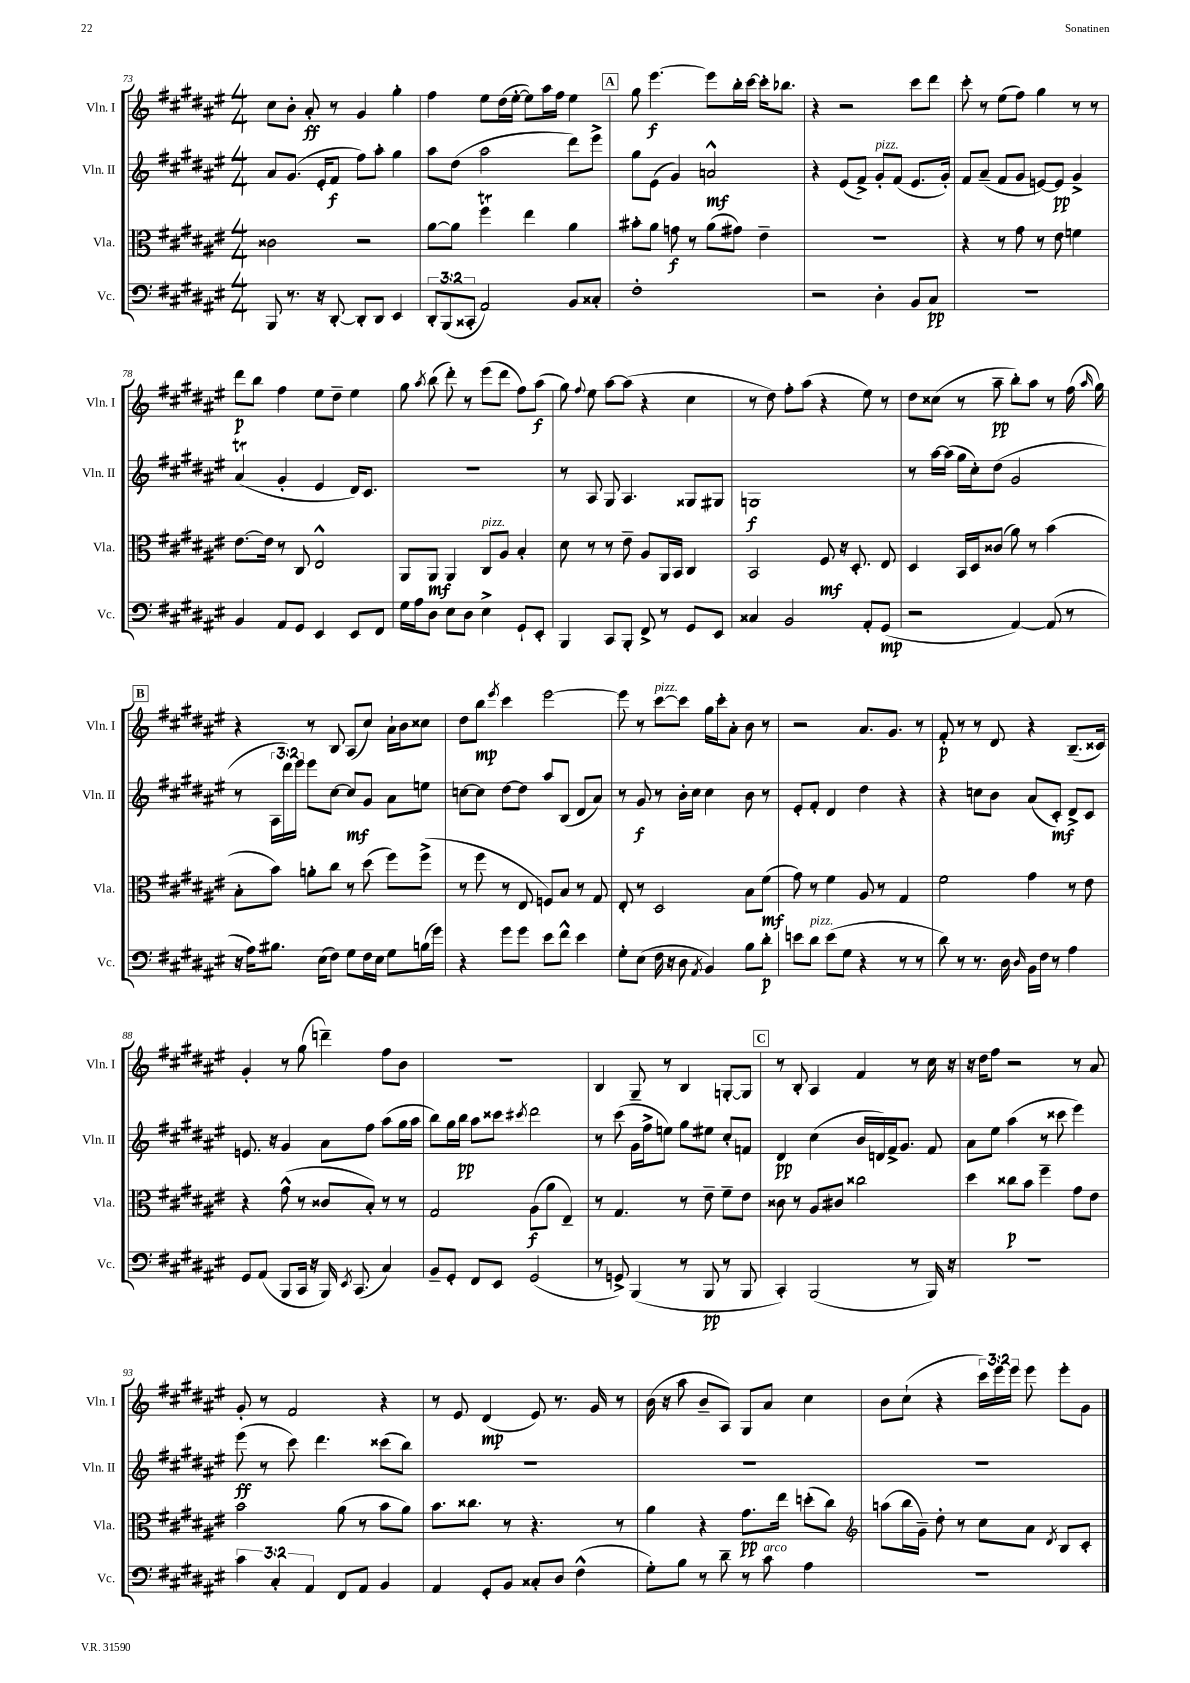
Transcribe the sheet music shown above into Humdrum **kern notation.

**kern	**dynam	**kern	**dynam	**kern	**dynam	**kern	**dynam
*part4	*part4	*part3	*part3	*part2	*part2	*part1	*part1
*staff4	*staff4	*staff3	*staff3	*staff2	*staff2	*staff1	*staff1
*I"Vc.	*	*I"Vla.	*	*I"Vln. II	*	*I"Vln. I	*
*I'Vc.	*	*I'Vla.	*	*I'Vln. II	*	*I'Vln. I	*
*clefF4	*	*clefC3	*	*clefG2	*	*clefG2	*
*k[f#c#g#d#a#e#]	*	*k[f#c#g#d#a#e#]	*	*k[f#c#g#d#a#e#]	*	*k[f#c#g#d#a#e#]	*
*M4/4	*	*M4/4	*	*M4/4	*	*M4/4	*
=73	=73	=73	=73	=73	=73	=73	=73
8BBB/	.	2c##X\	.	8a#/L	.	8cc#\L	.
8.r	.	.	.	(8.g#/J	.	8b'\J	.
.	.	.	.	.	.	8a#'/	ff
16r	.	.	.	16e#'/KL	.	.	.
[8DD#'/	.	.	.	8f#/J	f	8r	.
8DD#'/L]	.	2r	.	8ff#\L)	.	4g#/	.
8DD#/J	.	.	.	8aa#'\J	.	.	.
4EE#/	.	.	.	4gg#\	.	4gg#'\	.
=74	=74	=74	=74	=74	=74	=74	=74
12DD#'/L	.	[8a#\L	.	8aa#\L	.	4ff#\	.
(12BBB/	.	.	.	.	.	.	.
.	.	8a#\J]	.	(8dd#\J	.	.	.
12CC##X'/J	.	.	.	.	.	.	.
2AA#/)	.	4ff#T\	.	2aa#\	.	8ee#\L	.
.	.	.	.	.	.	(16dd#\L	.
.	.	.	.	.	.	[16ee#'\JJ	.
.	.	4ee#\	.	.	.	8ee#\L])	.
.	.	.	.	.	.	16aa#\L	.
.	.	.	.	.	.	16ff#\JJ	.
8BB/L	.	4a#\	.	8ddd#\L)	.	4ee#\	.
8C##X'/J	.	.	.	8eee#^\J	.	.	.
!!LO:REH:place=s1:t=A
=75	=75	=75	=75	=75	=75	=75	=75
1F#'	.	8b#X'\L	.	8gg#\L	.	8gg#\	.
.	.	8a#\J	.	(8e#\J	.	[4.eee#\	f
.	.	8gn\	f	4g#/)	.	.	.
.	.	8r	.	.	.	.	.
.	.	(8a#\L	.	2an^^/	mf	8eee#\L]	.
.	.	8g#X\J)	.	.	.	16bb'\L	.
.	.	.	.	.	.	[16ccc#\JJ	.
.	.	4e#~\	.	.	.	16ccc#'\KL]	.
.	.	.	.	.	.	8.bb-X\J	.
=76	=76	=76	=76	=76	=76	=76	=76
2r	.	1r	.	4r	.	4r	.
.	.	.	.	(8e#/L	.	2r	.
.	.	.	.	8f#^/J)	.	.	.
!	!	!	!	!LO:TX:a:i:t=pizz.	!	!	!
4D#'\	.	.	.	8g#'/L	.	.	.
.	.	.	.	(8f#/J	.	.	.
8BB/L	.	.	.	8.e#/L	.	8ccc#\L	.
8C#/J	pp	.	.	.	.	8ddd#\J	.
.	.	.	.	16g#'/Jk)	.	.	.
=77	=77	=77	=77	=77	=77	=77	=77
1r	.	4r	.	8f#/L	.	8ccc#'\	.
.	.	.	.	(8a#~/J	.	8r	.
.	.	8r	.	8f#/L	.	(8ee#\L	.
.	.	8g#\	.	8g#/J	.	8ff#\J)	.
.	.	8r	.	[8en/L)	.	4gg#\	.
.	.	8e#\	.	8e/J]	pp	.	.
.	.	4fn\	.	4g#^/	.	8r	.
.	.	.	.	.	.	8r	.
!!LO:LB:g=z
=78	=78	=78	=78	=78	=78	=78	=78
4BB/	.	[8.e#\L	.	(4a#t/	.	8ddd#\L	p
.	.	.	.	.	.	8bb\J	.
.	.	16e#\Jk]	.	.	.	.	.
8AA#/L	.	8r	.	4g#'/	.	4ff#\	.
8GG#/J	.	8C#/	.	.	.	.	.
4EE#/	.	2E#^^/	.	4e#/	.	8ee#\L	.
.	.	.	.	.	.	8dd#~\J	.
8EE#/L	.	.	.	16d#/KL)	.	4ee#\	.
.	.	.	.	8.c#/J	.	.	.
8FF#/J	.	.	.	.	.	.	.
=79	=79	=79	=79	=79	=79	=79	=79
16G#\LL	.	8AA#/L	.	1r	.	8gg#\	.
16A#\J	.	.	.	.	.	.	.
.	.	.	.	.	.	8qaa#/	.
8D#\J	.	8AA#/J	mf	.	.	(8bb\	.
8E#\L	.	4AA#/	.	.	.	8ddd#'\)	.
8D#\J	.	.	.	.	.	8r	.
!	!	!LO:TX:a:i:t=pizz.	!	!	!	!	!
4E#^\	.	8C#/L	.	.	.	(8eee#\L	.
.	.	8A#/J	.	.	.	8ddd#\J	.
8GG#`/L	.	4B'/	.	.	.	8ff#\L)	.
8EE#'/J	.	.	.	.	.	(8aa#\J	f
=80	=80	=80	=80	=80	=80	=80	=80
4BBB/	.	8d#\	.	8r	.	8gg#\)	.
.	.	.	.	.	.	8qqff#/	.
.	.	8r	.	8A#/	.	8ee#\	.
8CC#/L	.	8r	.	8G#/	.	[8aa#\L	.
8BBB'/J	.	8e#~\	.	4.A#/	.	(8aa#\J]	.
8FF#^/	.	8A#/L	.	.	.	4r	.
8r	.	16AA#/L	.	.	.	.	.
.	.	16BB/JJ	.	.	.	.	.
8GG#/L	.	4C#/	.	8G##X/L	.	4cc#\	.
8EE#/J	.	.	.	8G#X/J	.	.	.
=81	=81	=81	=81	=81	=81	=81	=81
4C##X/	.	2BB/	.	1Gn	f	8r	.
.	.	.	.	.	.	8dd#\)	.
2BB/	.	.	.	.	.	8ff#'\L	.
.	.	.	.	.	.	(8aa#\J	.
.	.	8F#/	mf	.	.	4r	.
.	.	16r	.	.	.	.	.
.	.	8.D#'/	.	.	.	.	.
8AA#'/L	.	.	.	.	.	8ee#\)	.
(8GG#/J	mp	8E#/	.	.	.	8r	.
=82	=82	=82	=82	=82	=82	=82	=82
2r	.	4D#/	.	8r	.	8dd#\L	.
.	.	.	.	[16aa#\LL	.	(8cc##X\J	.
.	.	.	.	(16aa#\JJ]	.	.	.
.	.	16BB/LL	.	16gg#\LL	.	8r	.
.	.	16D#/J	.	16cc#'\J)	.	.	.
.	.	(8c##X/J	.	(8dd#\J	.	8aa#~\	pp
[4AA#/)	.	8a#\)	.	2g#/	.	8bb'\L)	.
.	.	8r	.	.	.	8aa#\J	.
(8AA#/]	.	(4b\	.	.	.	8r	.
8r	.	.	.	.	.	(16ff#\	.
.	.	.	.	.	.	16qqaa#/	.
.	.	.	.	.	.	16gg#\)	.
!!LO:LB:g=z
!!LO:REH:place=s1:t=B
=83	=83	=83	=83	=83	=83	=83	=83
16r	.	8B'\L	.	8r	.	4r	.
16A#\KL)	.	.	.	.	.	.	.
8.B#X\J	.	8b\J)	.	24A#\LL	.	.	.
.	.	.	.	24ddd#\)	.	.	.
.	.	.	.	24eee#\JJ	.	.	.
.	.	8an'\L	.	8eee#\L	.	8r	.
(16E#\KL	.	.	.	.	.	.	.
8F#\J)	.	8cc#\J	.	[8cc#\J	.	8B/	.
8G#\L	.	8r	.	8cc#/L]	mf	(8A#/L	.
16F#\L	.	(8dd#\	.	8g#/J	.	8cc#/J)	.
16E#\JJ	.	.	.	.	.	.	.
8G#\L	.	8ff#\L)	.	8a#\L	.	16a#`\LL	.
.	.	.	.	.	.	16b\J	.
(16Bn\L	.	(8ff#^\J	.	8een\J	.	8cc##X\J	.
16g#\JJ)	.	.	.	.	.	.	.
=84	=84	=84	=84	=84	=84	=84	=84
4r	.	8r	.	[8ccn\L	.	8dd#\L	.
.	.	8ff#\	.	8cc\J]	.	8bb\J	mp
.	.	.	.	.	.	8qeee#/	.
8g#\L	.	8r	.	[8dd#\L	.	4ccc#\	.
8g#\J	.	8E#/	.	8dd#\J]	.	.	.
8e#\L	.	8Fn/L)	.	8aa#/L	.	[2eee#\	.
8f#^^\J	.	8B/J	.	(8B/J	.	.	.
4e#\	.	8r	.	8d#/L	.	.	.
.	.	8G#/	.	8a#/J)	.	.	.
=85	=85	=85	=85	=85	=85	=85	=85
8G#'\L	.	8E#'/	.	8r	.	8eee#\]	.
(8E#\J	.	8r	.	8g#/	f	8r	.
!	!	!	!	!	!	!LO:TX:a:i:t=pizz.	!
16F#\	.	2D#/	.	8r	.	[8ccc#\L	.
16r	.	.	.	.	.	.	.
8D#\	.	.	.	16b'\LL	.	8ccc#\J]	.
.	.	.	.	16cc#\JJ	.	.	.
8qAA#/	.	.	.	.	.	.	.
4BB/)	.	.	.	4cc#\	.	16gg#\LL	.
.	.	.	.	.	.	16ccc#'\J	.
.	.	.	.	.	.	8a#'\J	.
8B\L	.	8B\L	.	8b\	.	8b\	.
8d#'\J	p	(8f#\J	mf	8r	.	8r	.
=86	=86	=86	=86	=86	=86	=86	=86
8en\L	.	8g#\)	.	8e#'/L	.	2r	.
!LO:TX:a:i:t=pizz.	!	!	!	!	!	!	!
8d#\J	.	8r	.	8f#'/J	.	.	.
(8e\L	.	4f#\	.	4d#/	.	.	.
8G#\J	.	.	.	.	.	.	.
4r	.	8A#/	.	4dd#\	.	8.a#/L	.
.	.	8r	.	.	.	.	.
.	.	.	.	.	.	8.g#/J	.
8r	.	4G#/	.	4r	.	.	.
8r	.	.	.	.	.	8r	.
=87	=87	=87	=87	=87	=87	=87	=87
8d#\)	.	2f#\	.	4r	.	8f#'/	p
8r	.	.	.	.	.	8r	.
8.r	.	.	.	8ccn\L	.	8r	.
.	.	.	.	8b\J	.	8d#/	.
16D#\	.	.	.	.	.	.	.
16qqD#/	.	.	.	.	.	.	.
16BB\LL	.	4g#\	.	(8a#/L	.	4r	.
16F#\JJ	.	.	.	.	.	.	.
8r	.	.	.	8c#'/J)	mf	.	.
4A#\	.	8r	.	8d#^/L	.	(8.B~/L	.
.	.	8e#\	.	8c#/J	.	.	.
.	.	.	.	.	.	16c##X/Jk)	.
!!LO:LB:g=z
=88	=88	=88	=88	=88	=88	=88	=88
8GG#/L	.	4r	.	8.en/	.	4g#'/	.
(8AA#/J	.	.	.	.	.	.	.
.	.	.	.	16r	.	.	.
8BBB/L	.	(8g#^^\	.	4g#/	.	8r	.
16CC#/Jk	.	8r	.	.	.	(8gg#\	.
16r	.	.	.	.	.	.	.
16BBB/)	.	8c##X/L	.	8a#\L	.	4dddn~\)	.
8qEE#/	.	.	.	.	.	.	.
(8.CC#/	.	.	.	.	.	.	.
.	.	8B'/J)	.	8ff#\J	.	.	.
4C#/)	.	8r	.	(8aa#\L	.	8ff#\L	.
.	.	8r	.	16gg#\L	.	8b\J	.
.	.	.	.	16aa#\JJ	.	.	.
=89	=89	=89	=89	=89	=89	=89	=89
8BB~/L	.	2G#/	.	8bb\L)	.	1r	.
8GG#'/J	.	.	.	16gg#\L	.	.	.
.	.	.	.	16bb\JJ	pp	.	.
8FF#/L	.	.	.	8aa#\L	.	.	.
8EE#/J	.	.	.	8ccc##X\J	.	.	.
.	.	.	.	8qccc#X/	.	.	.
(2GG#/	.	(8A#\L	f	2ddd#\	.	.	.
.	.	8a#\J	.	.	.	.	.
.	.	4E#~/)	.	.	.	.	.
=90	=90	=90	=90	=90	=90	=90	=90
8r	.	8r	.	8r	.	4B/	.
8GGn^/)	.	4.G#/	.	(8ccc#\	.	.	.
(4BBB/	.	.	.	16g#\LL	.	8G#~/	.
.	.	.	.	16ff#^\J	.	.	.
.	.	.	.	8een\J)	.	8r	.
8r	.	8r	.	8gg#\L	.	4B/	.
8BBB/	pp	8e#~\	.	8ee#X\J	.	.	.
8r	.	8f#~\L	.	8cc#'/L	.	[8Gn'/L	.
8BBB/	.	8e#\J	.	8fn/J	.	8G/J]	.
!!LO:REH:place=s1:t=C
=91	=91	=91	=91	=91	=91	=91	=91
4CC#'/)	.	8c##X\	.	4d#/	pp	8r	.
.	.	8r	.	.	.	8B'/	.
(2BBB/	.	8A#/L	.	(4cc#\	.	4A#/	.
.	.	8c#X/J	.	.	.	.	.
.	.	2cc##X\	.	16b/LL	.	4f#/	.
.	.	.	.	16dn/)	.	.	.
.	.	.	.	16f#^/J	.	.	.
.	.	.	.	8.g#/J	.	.	.
8r	.	.	.	.	.	8r	.
16BBB/)	.	.	.	8f#/	.	16cc#\	.
16r	.	.	.	.	.	16r	.
=92	=92	=92	=92	=92	=92	=92	=92
1r	.	4dd#\	.	8a#\L	.	16r	.
.	.	.	.	.	.	16dd#\KL	.
.	.	.	.	8ee#\J	.	8ff#\J	.
.	.	8cc##X\L	p	(4aa#\	.	2r	.
.	.	8b\J	.	.	.	.	.
.	.	4ff#~\	.	8r	.	.	.
.	.	.	.	8ccc##X\	.	.	.
.	.	8g#\L	.	4eee#\)	.	8r	.
.	.	8e#\J	.	.	.	8a#/	.
!!LO:LB:g=z
=93	=93	=93	=93	=93	=93	=93	=93
6c#\	.	2b\	.	(8eee#\	ff	8g#'/	.
.	.	.	.	8r	.	8r	.
6C#'/	.	.	.	.	.	.	.
.	.	.	.	8ccc#\)	.	2f#/	.
6AA#/	.	.	.	.	.	.	.
.	.	.	.	4.ddd#\	.	.	.
8FF#/L	.	(8a#\	.	.	.	.	.
8AA#/J	.	8r	.	.	.	.	.
4BB/	.	8b\L	.	(8ccc##X\L	.	4r	.
.	.	8a#\J)	.	8bb\J)	.	.	.
=94	=94	=94	=94	=94	=94	=94	=94
4AA#/	.	8.b\L	.	1r	.	8r	.
.	.	.	.	.	.	8e#/	.
.	.	8.cc##X\J	.	.	.	.	.
8GG#'/L	.	.	.	.	.	(4d#/	mp
8BB/J	.	8r	.	.	.	.	.
8C##X'/L	.	4.r	.	.	.	8e#/)	.
8D#/J	.	.	.	.	.	8.r	.
(4F#^^\	.	.	.	.	.	.	.
.	.	.	.	.	.	16g#/	.
.	.	8r	.	.	.	8r	.
=95	=95	=95	=95	=95	=95	=95	=95
8G#'\L)	.	4a#\	.	1r	.	(16b\	.
.	.	.	.	.	.	16r	.
8B\J	.	.	.	.	.	8aa#\	.
8r	.	4r	.	.	.	8b~/L	.
8d#~\	.	.	.	.	.	8A#/J)	.
8r	.	8.g#\L	pp	.	.	8G#/L	.
!LO:TX:a:i:t=arco	!	!	!	!	!	!	!
8c#\	.	.	.	.	.	8a#/J	.
.	.	16ee#\Jk	.	.	.	.	.
4A#\	.	(8ddn'\L	.	.	.	4cc#\	.
.	.	8cc#\J)	.	.	.	.	.
=96	=96	=96	=96	=96	=96	=96	=96
*	*	*clefG2	*	*	*	*	*
1r	.	(8aan\L	.	1r	.	8b\L	.
.	.	16bb\L	.	.	.	(8cc#`\J	.
.	.	16g#~\JJ)	.	.	.	.	.
.	.	8dd#'\	.	.	.	4r	.
.	.	8r	.	.	.	.	.
.	.	8cc#\L	.	.	.	24ccc#\LL)	.
.	.	.	.	.	.	24eee#\	.
.	.	.	.	.	.	24eee#\JJ	.
.	.	8a#\J	.	.	.	8eee#\	.
.	.	8qd#/	.	.	.	.	.
.	.	8B/L	.	.	.	8eee#'\L	.
.	.	8c#'/J	.	.	.	8g#\J	.
==	==	==	==	==	==	==	==
*-	*-	*-	*-	*-	*-	*-	*-
